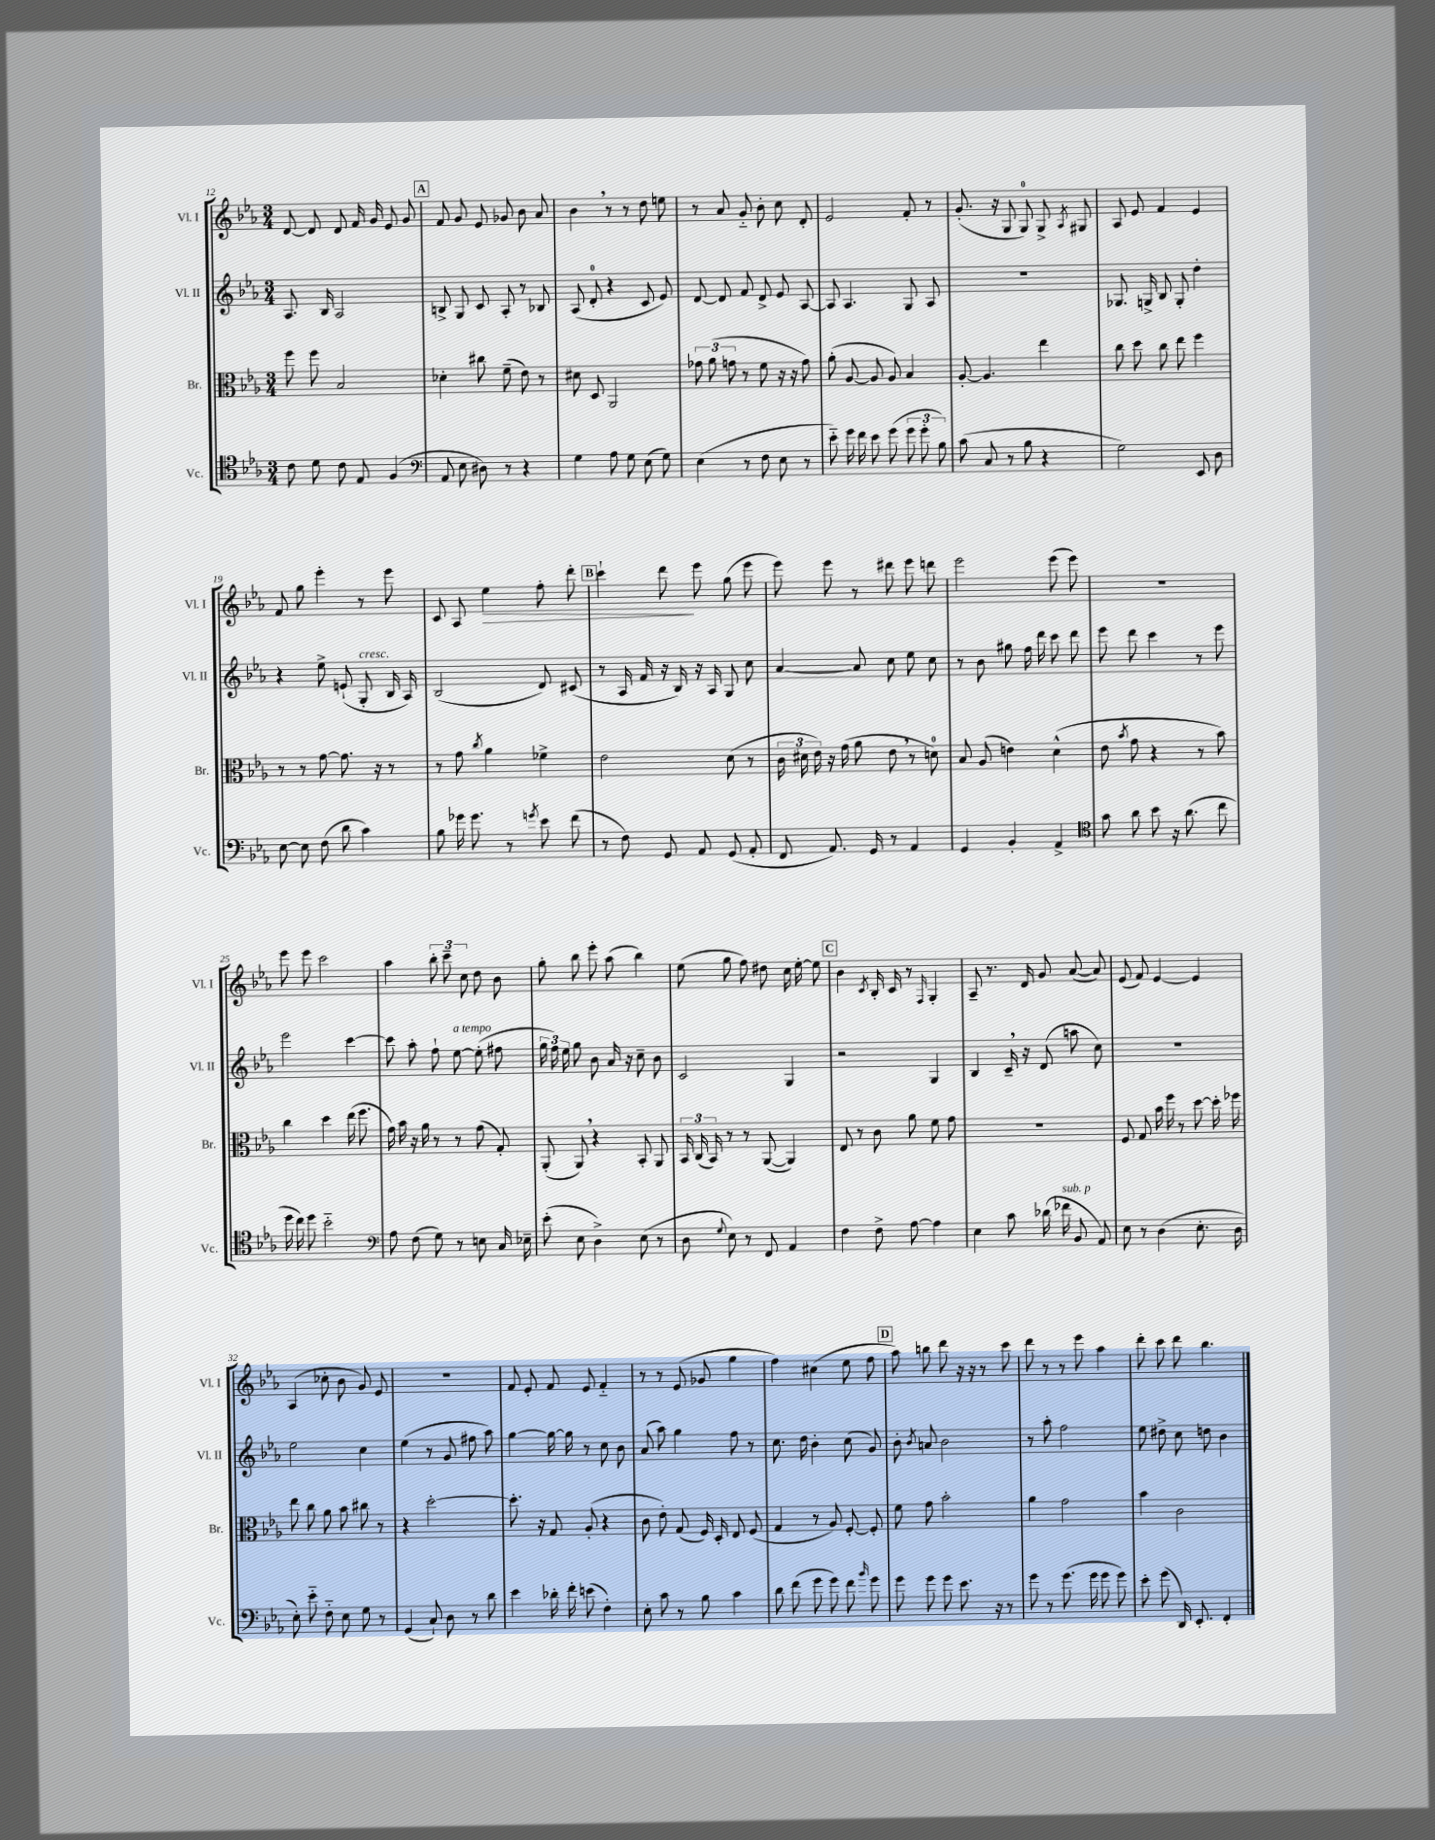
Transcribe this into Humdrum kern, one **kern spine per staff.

**kern	**kern	**kern	**kern
*staff4	*staff3	*staff2	*staff1
*clefC4	*clefC3	*clefG2	*clefG2
*k[b-e-a-]	*k[b-e-a-]	*k[b-e-a-]	*k[b-e-a-]
*M3/4	*M3/4	*M3/4	*M3/4
8c\	8ff\	8.A-/	[8d/
8d\	8ff\	.	8d/]
.	.	16B-/	.
8c\	2B-/	2A-/	8d/
8E-/	.	.	16f/
.	.	.	16g/
(4F/	.	.	8e-/
.	.	.	8g/
=	=	=	=
*clefF4	*	*	*
8AA-/	4d-'\	8B^/	8f/
8E-\	.	8G/	8g/
8D#\)	8cc#\	8c/	8e-/
8r	(8f~\	8A-'/	8g-/
4r	8e-\)	8r	8b-\
.	8r	8B-/	8a-/
=	=	=	=
4G\	8d#\	(8A-/	4b-\
.	8D/	8d'/	.
8A-\	2AA-/	4r	8r
8G\	.	.	8r
(8E-\	.	8c/	8dd\
8G\)	.	8e-/)	8ee\
=	=	=	=
(4E-\	12g-\	[8d/	8r
.	(12a-\	.	.
.	.	8d/]	8a-/
.	12g\	.	.
8r	8r	8f/	8g'~/
8F\	8f\	8d^/	8b-'\
8E-\	16r	8e-/	8cc\
.	16r	.	.
8r	8g\)	[8A-/	8d'/
=	=	=	=
8e-'~\)	(8a-'\	8A-/]	2e-/
16g\	[8A-/	4.A-/	.
16f\	.	.	.
8e-\	8A-/]	.	.
(8g\	8A-/)	.	.
12g\	4B-/	8G/	8f'/
12g'\	.	.	.
.	.	8A-/	8r
12B-\)	.	.	.
=	=	=	=
(8c\	[8A-'/	2.r	(8.g'/
8C/	4.A-/]	.	.
.	.	.	16r
8r	.	.	8G/
8B-\	.	.	8G/)
4r	4ee-\	.	8G^/
.	.	.	8qA-/
.	.	.	8G#/
=	=	=	=
2G\)	8cc\	8.G-/	8A-/
.	8dd\	.	8e-/
.	.	16G^/	.
.	8cc\	8B-/	4f/
.	8ee-\	8G'/	.
8EE-/	4ff\	4dd'\	4e-/
8D\	.	.	.
=	=	=	=
[8E-\	8r	4r	8f/
8E-\]	8r	.	8gg\
(8F\	[8g\	8ee-^\	4eee-'\
8d\	8.g\]	(8e`/	.
4c\)	.	8G'/	8r
.	16r	.	.
.	8r	16B-/	8eee-\
.	.	16A-/)	.
=	=	=	=
8B-\	8r	(2B-/	8c/
16g-\	8g\	.	8A-/
8.g-\	.	.	.
.	8qcc/	.	.
.	4a-\	.	4ee-\
8r	.	.	.
8qg/	.	.	.
8e-\	4f-^\	8d/)	8ff'\
(8f\	.	(8c#/	8ddd'\
=	=	=	=
8r	2e-\	8r	4ccc`\
8F\)	.	16A-/	.
.	.	16f/	.
8GG/	.	16r	8ddd\
.	.	16B-/)	.
8AA-/	.	16r	8eee-\
.	.	16A-/	.
(8GG/	(8d\	8G/	(8gg\
8AA-'/	8r	8cc\	8eee-\
=	=	=	=
8FF/	24c\	[4a-/	8eee-\)
.	24d#\	.	.
.	24e-\)	.	.
8.AA-/)	16r	.	8eee-\
.	(16g\	.	.
.	8a-\	8a-/]	8r
16GG/	.	.	.
8r	8e-\	8cc\	8ddd#\
4AA-/	8r	8ee-\	8eee-\
.	8d\)	8cc\	8ddd\
=	=	=	=
4GG/	8B-/	8r	2eee-\
.	(8A-/	8b-\	.
4BB-'/	4e\)	8gg#\	.
.	.	16ff\	.
.	.	16ddd\	.
4AA-^/	(4d^^\	8ccc\	(8eee-\
.	.	8ddd\	8eee-\)
=	=	=	=
*clefC4	*	*	*
8g\	8e-\	8eee-\	2.r
.	8qb-/	.	.
8a-\	8g\	8ddd\	.
8b-\	4r	4ccc\	.
16r	.	.	.
(8.a-\	.	.	.
.	8r	8r	.
8cc\	8b-\)	8eee-\	.
=	=	=	=
16dd\	4cc\	2eee-\	8eee-\
16cc\)	.	.	.
8dd\	.	.	8eee-\
2b-'~\	4dd\	.	2ccc\
.	(16ee-\	[4ccc\	.
.	8.ff\	.	.
=	=	=	=
*clefF4	*	*	*
8A-\	16g\)	8ccc\]	4aa-\
.	16b-\	.	.
(8F\	16r	8aa-'\	.
.	16a-\	.	.
8G\)	8r	8ff`\	12bb-'\
.	.	.	12ccc~\
8r	8r	[8ee-\	.
.	.	.	12cc\
8E\	(8g\	(8ee-'\]	8dd\
16C/	8G'/)	8ff#\	8b-\
16E-~\	.	.	.
=	=	=	=
(8e-'\	(8AA-'/	24gg\	8gg'\
.	.	24ff\)	.
.	.	24ee-\	.
8E-\	8AA-/)	8gg\	8bb-\
4D^\)	4r	8b-\	8eee-'\
.	.	16a-/	(8aa-\
.	.	16r	.
(8E-\	8BB-'/	8cc~\	4bb-\)
8r	8AA-/	8b-\	.
=	=	=	=
8D\	24BB-/	2c/	(8ee-\
.	(24C/	.	.
.	24BB-/)	.	.
8qqG/	.	.	.
8E-\)	8r	.	8gg\
8r	8r	.	8ff\)
8FF/	([8AA-/	.	8dd#\
4AA-/	4AA-/])	4G/	16cc\
.	.	.	[16ee-'\
.	.	.	8ee-\]
=	=	=	=
4F\	8E-/	2r	4b-\
.	8r	.	.
.	.	.	8qc/
8F^\	8c\	.	16B-'/
.	.	.	16c/
[8A-\	8a-\	.	8r
.	.	.	16qqF/
4A-\]	8f\	4G/	4G'/
.	8g\	.	.
=	=	=	=
4E-\	2.r	4B-/	8A-~/
.	.	.	8.r
8c\	.	16c~/	.
.	.	16r	16d/
(16d-\	.	(8d/	8g/
16f-\	.	.	.
8BB-/	.	8aa\	([8a-/
8AA-/)	.	8cc\)	8a-/])
=	=	=	=
8E-\	8F/	2.r	(8e-/
8r	8G/	.	8f/)
(4D\	16b-\	.	[4e-/
.	16ff\	.	.
.	8r	.	.
8.E-'\	[8dd\	.	4e-/]
.	16dd'\]	.	.
16D\	16ff-\	.	.
=	=	=	=
8E-'\)	8ee-\	2ee-\	(4A-/
8e-'~\	8cc\	.	.
8F'~\	8a-\	.	8cc-'\
8E-\	8b-\	.	8b-\
8G\	8cc#\	4cc\	8g/)
8r	8r	.	8e-/
=	=	=	=
(4GG/	4r	(4ee-\	2.r
8C`/)	[2dd'\	8r	.
8D\	.	8g/	.
8r	.	8ff#\	.
8d\	.	8aa-\)	.
=	=	=	=
4e-\	8.dd'\]	[4gg\	8f/
.	.	.	8e-'/
.	16r	.	.
16d-'\	8G/	16gg\_	8f/
16f'\	.	16gg\]	.
(8e\	(8A-'/	8r	8e-/
4F'\)	4r	8cc\	4f'~/
.	.	8b-\	.
=	=	=	=
8E-'\	8c\	(8a-/	8r
8c\	8e-'\)	8aa-\)	8r
8r	(8G/	4gg\	(8e-/
8B-\	16F/)	.	8g-/
.	16D'/	.	.
4c\	8E-/	8ff\	4gg\
.	(8F/	8r	.
=	=	=	=
8d\	4G/	8.cc\	4ff\)
(8f\	.	.	.
.	.	16dd\	.
8g\	8r	4b-'\	(4cc#\
8g\)	8A-/)	.	.
8f\	[8F'/	(8cc\	8ee-\
16qqb-/	.	.	.
8g\	8F'/]	8g/)	8ff\
=	=	=	=
8g\	8f\	8b-'\	8aa-\)
.	.	8qb-/	.
8g\	8g\	8a/	8bb\
8g\	2b-'\	2b-\	8ddd\
8.e-\	.	.	16r
.	.	.	16r
.	.	.	8r
16r	.	.	.
8r	.	.	8ccc\
=	=	=	=
8g\	4a-\	8r	8ddd\
8r	.	8aa-'\	8r
(8.g\	2g\	2ff\	8r
.	.	.	8eee-\
16g\	.	.	.
8g\	.	.	4aa-\
8g\)	.	.	.
=	=	=	=
8e-'\	4b-\	8ee-\	8ddd'\
(8g\	.	8dd#^\	8ccc\
16DD/)	2c\	8cc\	8ddd\
8.EE-'/	.	.	.
.	.	8dd\	4.bb-\
4FF'/	.	4b-\	.
==	==	==	==
*-	*-	*-	*-
